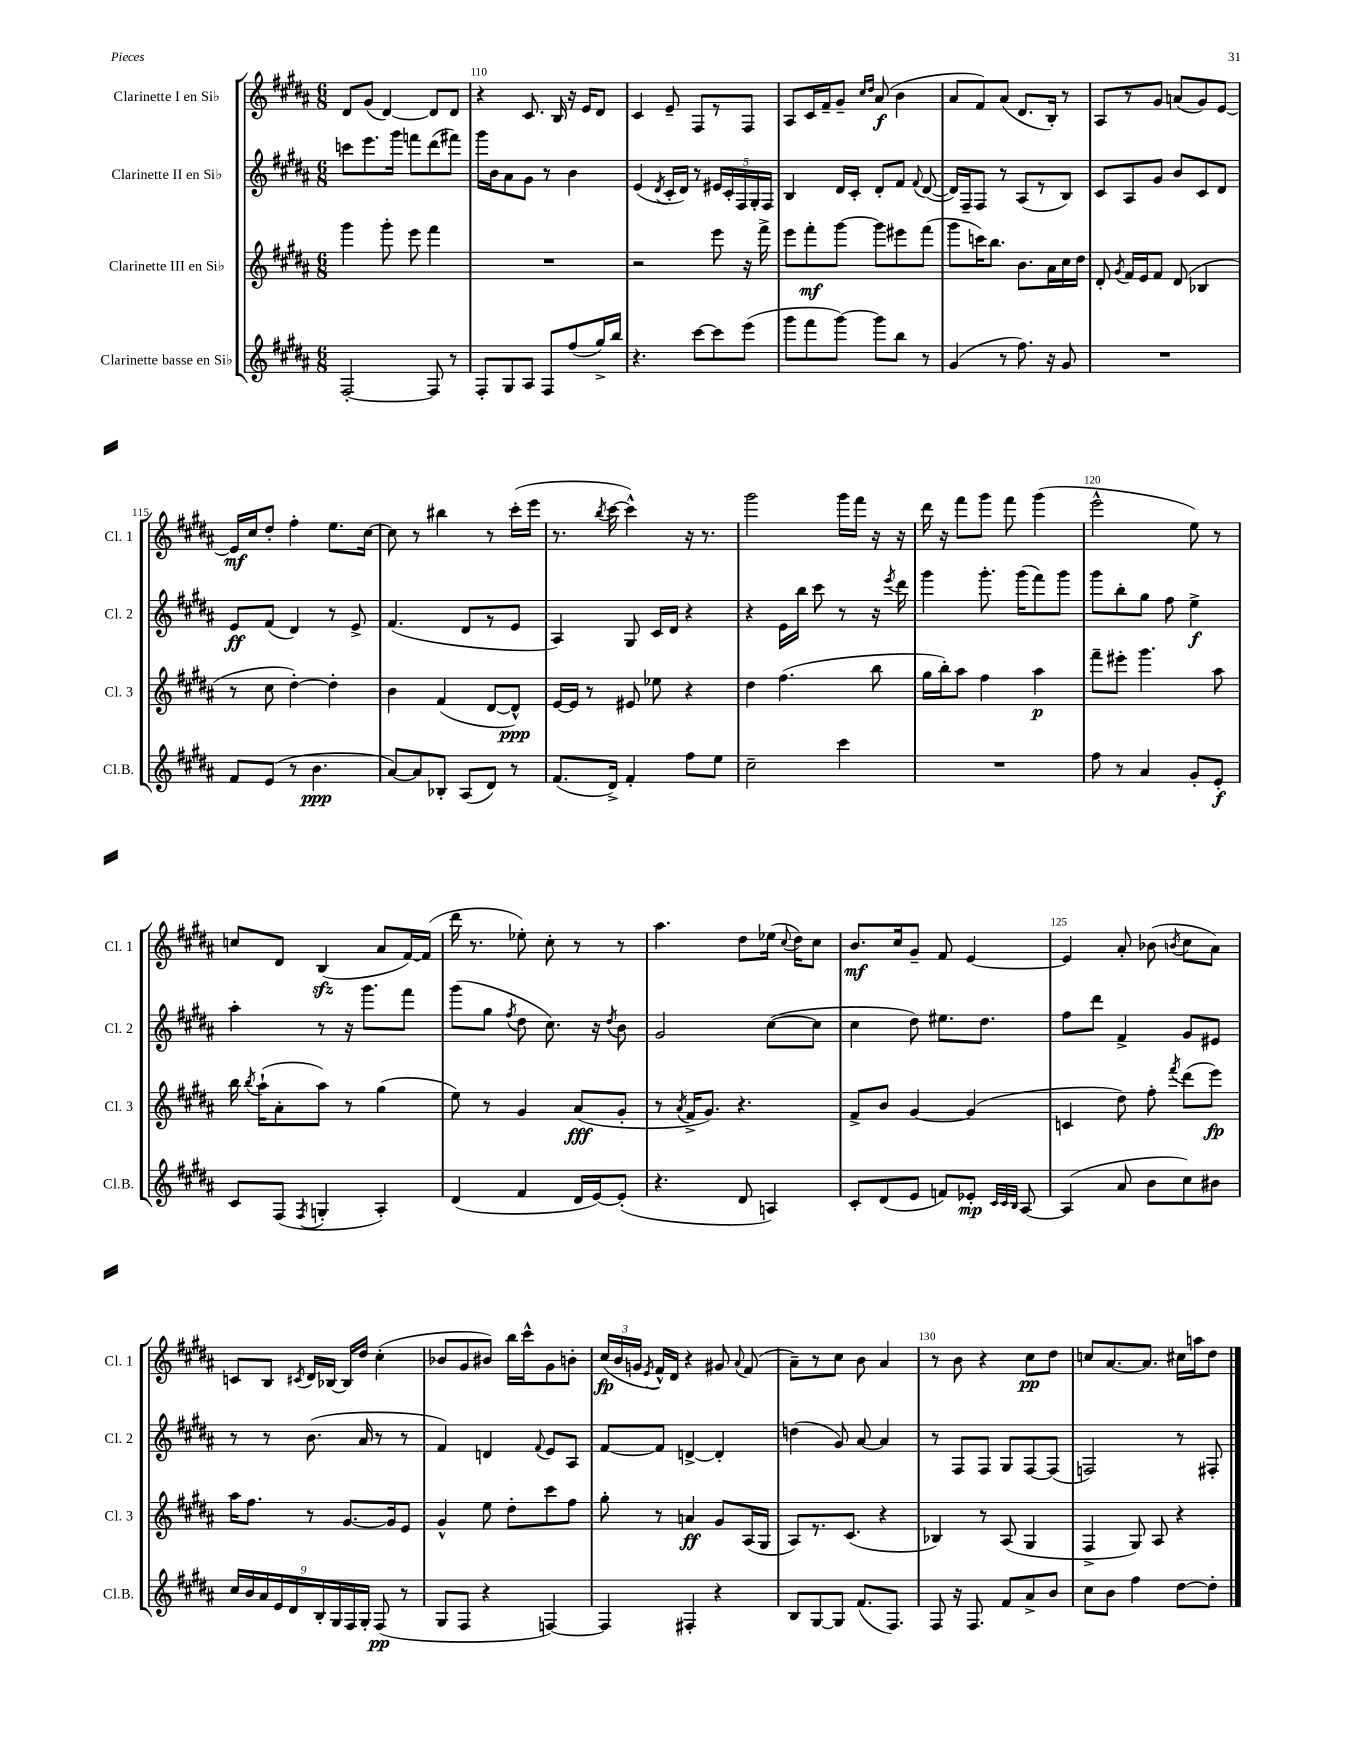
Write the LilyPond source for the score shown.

<<
\new StaffGroup <<
\new Staff = "s0" \with { instrumentName = "Clarinette I en Sib" shortInstrumentName = "Cl. 1" } {
    \clef treble \key b \major \numericTimeSignature \time 6/8
    \autoBeamOff dis'8[ gis'8]( dis'4~) dis'8[ dis'8] |
    r4 cis'8. b16 r16 e'16[ dis'8] |
    cis'4 e'8-- fis8[ r8 fis8] |
    ais8[ cis'16 fis'16-- gis'8]-- \grace { cis''16[ dis''16] } ais'8\f( b'4 |
    ais'8[ fis'8) ais'8]( dis'8.[ b16]-.) r8 |
    ais8[ r8 gis'8] a'8[( gis'8) e'8]~ |
    e'16[\mf cis''16 dis''8]-. fis''4-. e''8.[ cis''16]~ |
    cis''8 r8 bis''4 r8 cis'''16[-.( e'''16] |
    r8. \acciaccatura { b''8 } cis'''16~ cis'''4-^) r16 r8. |
    gis'''2 gis'''16[ fis'''16] r16 r16 |
    dis'''16 r16 fis'''8[ gis'''8] fis'''8 gis'''4( |
    e'''2-^ e''8) r8 |
    c''8[ dis'8] b4\sfz( ais'8[ fis'16~) fis'16]( |
    dis'''16 r8. ees''8-.) cis''8-. r8 r8 |
    ais''4. dis''8[ ees''16]( \appoggiatura { cis''8 } dis''16[) cis''8] |
    b'8.[\mf cis''16 gis'8]-- fis'8 e'4~ |
    e'4 ais'8-. bes'8( \acciaccatura { b'8 } cis''8[ ais'8]) |
    c'8[ b8] \acciaccatura { cis'8 } dis'16[ bes16]~ bes16[ dis''16] cis''4-.( |
    bes'8[ gis'8 bis'8]) b''16[ cis'''16-^ gis'8 b'8]-. |
    \tuplet 3/2 { cis''16[\fp( b'16 g'16] } \acciaccatura { e'8 } fis'16[-^) dis'16] r4 gis'8 \appoggiatura { ais'8 } fis'8( |
    ais'8[--) r8 cis''8] b'8 ais'4 |
    r8 b'8 r4 cis''8[\pp dis''8] |
    c''8[ ais'8.~ ais'8.] cis''16[ a''16 dis''8] \bar "|." |
}
\new Staff = "s1" \with { instrumentName = "Clarinette II en Sib" shortInstrumentName = "Cl. 2" } {
    \clef treble \key b \major \numericTimeSignature \time 6/8
    \autoBeamOff c'''8[ e'''8. gis'''16] f'''8[ dis'''8( fis'''8]) |
    gis'''16[ b'16 ais'8 gis'8] r8 b'4 |
    e'4( \acciaccatura { dis'8 } cis'16[-. dis'16]) r8 \tuplet 5/4 { eis'16[ cis'16-. fis16 gis16-. fis16] } |
    b4 dis'16[ cis'16]-. dis'8[-. fis'8] \appoggiatura { fis'8 } dis'8~( |
    dis'16[) fis16-- fis8] r8 ais8[( r8 b8]) |
    cis'8[ ais8 gis'8] b'8[ cis'8 dis'8] |
    e'8[\ff fis'8]( dis'4) r8 e'8-> |
    fis'4.( dis'8[ r8 e'8] |
    ais4) gis8 cis'16[ dis'16] r4 |
    r4 e'16[ b''16] cis'''8 r8 r16 \acciaccatura { e'''8 } dis'''16 |
    gis'''4 gis'''8.-. gis'''16[( fis'''8) gis'''8] |
    gis'''8[ b''8-. gis''8] fis''8 e''4->\f |
    ais''4-. r8 r16 gis'''8.[ fis'''8] |
    gis'''8[( gis''8] \acciaccatura { fis''8 } dis''8 cis''8.) r16 \acciaccatura { dis''8 } b'8 |
    gis'2 cis''8[~( cis''8] |
    cis''4 dis''8) eis''8.[ dis''8.] |
    fis''8[ dis'''8] fis'4-> gis'8[ eis'8] |
    r8 r8 b'8.( ais'16 r8 r8 |
    fis'4) d'4 \appoggiatura { fis'8 } e'8[ ais8] |
    fis'8[~ fis'8] d'4~-> d'4-. |
    d''4( gis'8) ais'8~ ais'4 |
    r8 fis8[ fis8] gis8[ fis8~ fis8]( |
    f2) r8 fis8-. \bar "|." |
}
\new Staff = "s2" \with { instrumentName = "Clarinette III en Sib" shortInstrumentName = "Cl. 3" } {
    \clef treble \key b \major \numericTimeSignature \time 6/8
    \autoBeamOff gis'''4 gis'''8-. e'''8 fis'''4 |
    R2. |
    r2 e'''8 r16 fis'''16-> |
    e'''8[ fis'''8-.\mf gis'''8]~ gis'''8[ eis'''8 fis'''8]( |
    gis'''8[ c'''16) b''8.] b'8.[ ais'16 cis''16 dis''16] |
    dis'8-. \acciaccatura { gis'8 } fis'16[ e'16 fis'8] dis'8( bes4 |
    r8 cis''8 dis''4~-.) dis''4-. |
    b'4 fis'4( dis'8[~ dis'8]-^\ppp) |
    e'16[~ e'16] r8 eis'8 ees''8 r4 |
    dis''4 fis''4.( b''8 |
    gis''16[ b''16-.) ais''8] fis''4 ais''4\p |
    fis'''8[-- eis'''8]-. gis'''4. ais''8 |
    b''16 \acciaccatura { b''8 } ais''16[-!( ais'8-. ais''8]) r8 gis''4( |
    e''8) r8 gis'4 ais'8[\fff( gis'8]-. |
    r8 \acciaccatura { ais'8 } fis'16[-> gis'8.]) r4. |
    fis'8[-> b'8] gis'4~ gis'4( |
    c'4 dis''8) fis''8-. \acciaccatura { fis'''8 } dis'''8[( e'''8]\fp) |
    ais''16[ fis''8.] r8 gis'8.[~ gis'16 e'8] |
    gis'4-^ e''8 dis''8[-. cis'''8 fis''8] |
    gis''8-. r8 a'4\ff gis'8[ ais16( gis16] |
    ais8[) r8. cis'8.]( r4 |
    bes4) r8 ais8( gis4 |
    fis4-> gis8) ais8 r4 \bar "|." |
}
\new Staff = "s3" \with { instrumentName = "Clarinette basse en Sib" shortInstrumentName = "Cl.B." } {
    \clef treble \key b \major \numericTimeSignature \time 6/8
    \autoBeamOff fis2~-. fis8 r8 |
    fis8[-. gis8 ais8] fis8[ fis''8( gis''16->) b''16] |
    r4. cis'''8[~ cis'''8 e'''8]( |
    gis'''8[ fis'''8 gis'''8]~) gis'''8[ b''8] r8 |
    gis'4( r8 fis''8.) r16 gis'8 |
    R2. |
    fis'8[ e'8]( r8 b'4.\ppp |
    ais'8[~) ais'8 bes8]-. ais8[( dis'8]) r8 |
    fis'8.[( dis'16]->) fis'4-. fis''8[ e''8] |
    cis''2-- cis'''4 |
    R2. |
    fis''8 r8 ais'4 gis'8[-. e'8]-.\f |
    cis'8[ fis8]( \acciaccatura { fis8 } g4-. ais4-.) |
    dis'4( fis'4 dis'16[ e'16~) e'8]-.( |
    r4. dis'8 a4) |
    cis'8[-. dis'8( e'8] f'8[) ees'8]-.\mp \grace { cis'32[ cis'32 b32] } ais8~ |
    ais4( ais'8 b'8[ cis''8) bis'8] |
    \tuplet 9/8 { cis''16[ b'16 ais'16 e'16 dis'16 b16-. gis16 fis16 gis16]-. } fis8\pp( r8 |
    gis8[ fis8] r4 f4~) |
    f4 fis4-. r4 |
    b8[ gis8~ gis8] fis'8.[( fis8.]) |
    fis8 r16 fis8. fis'8[ ais'8-> b'8] |
    cis''8[ b'8] fis''4 dis''8[~ dis''8]-. \bar "|." |
}
>>
>>
\layout { \context { \Score currentBarNumber = #109 \override BarNumber.break-visibility = ##(#f #t #t) barNumberVisibility = #(every-nth-bar-number-visible 5) } }
